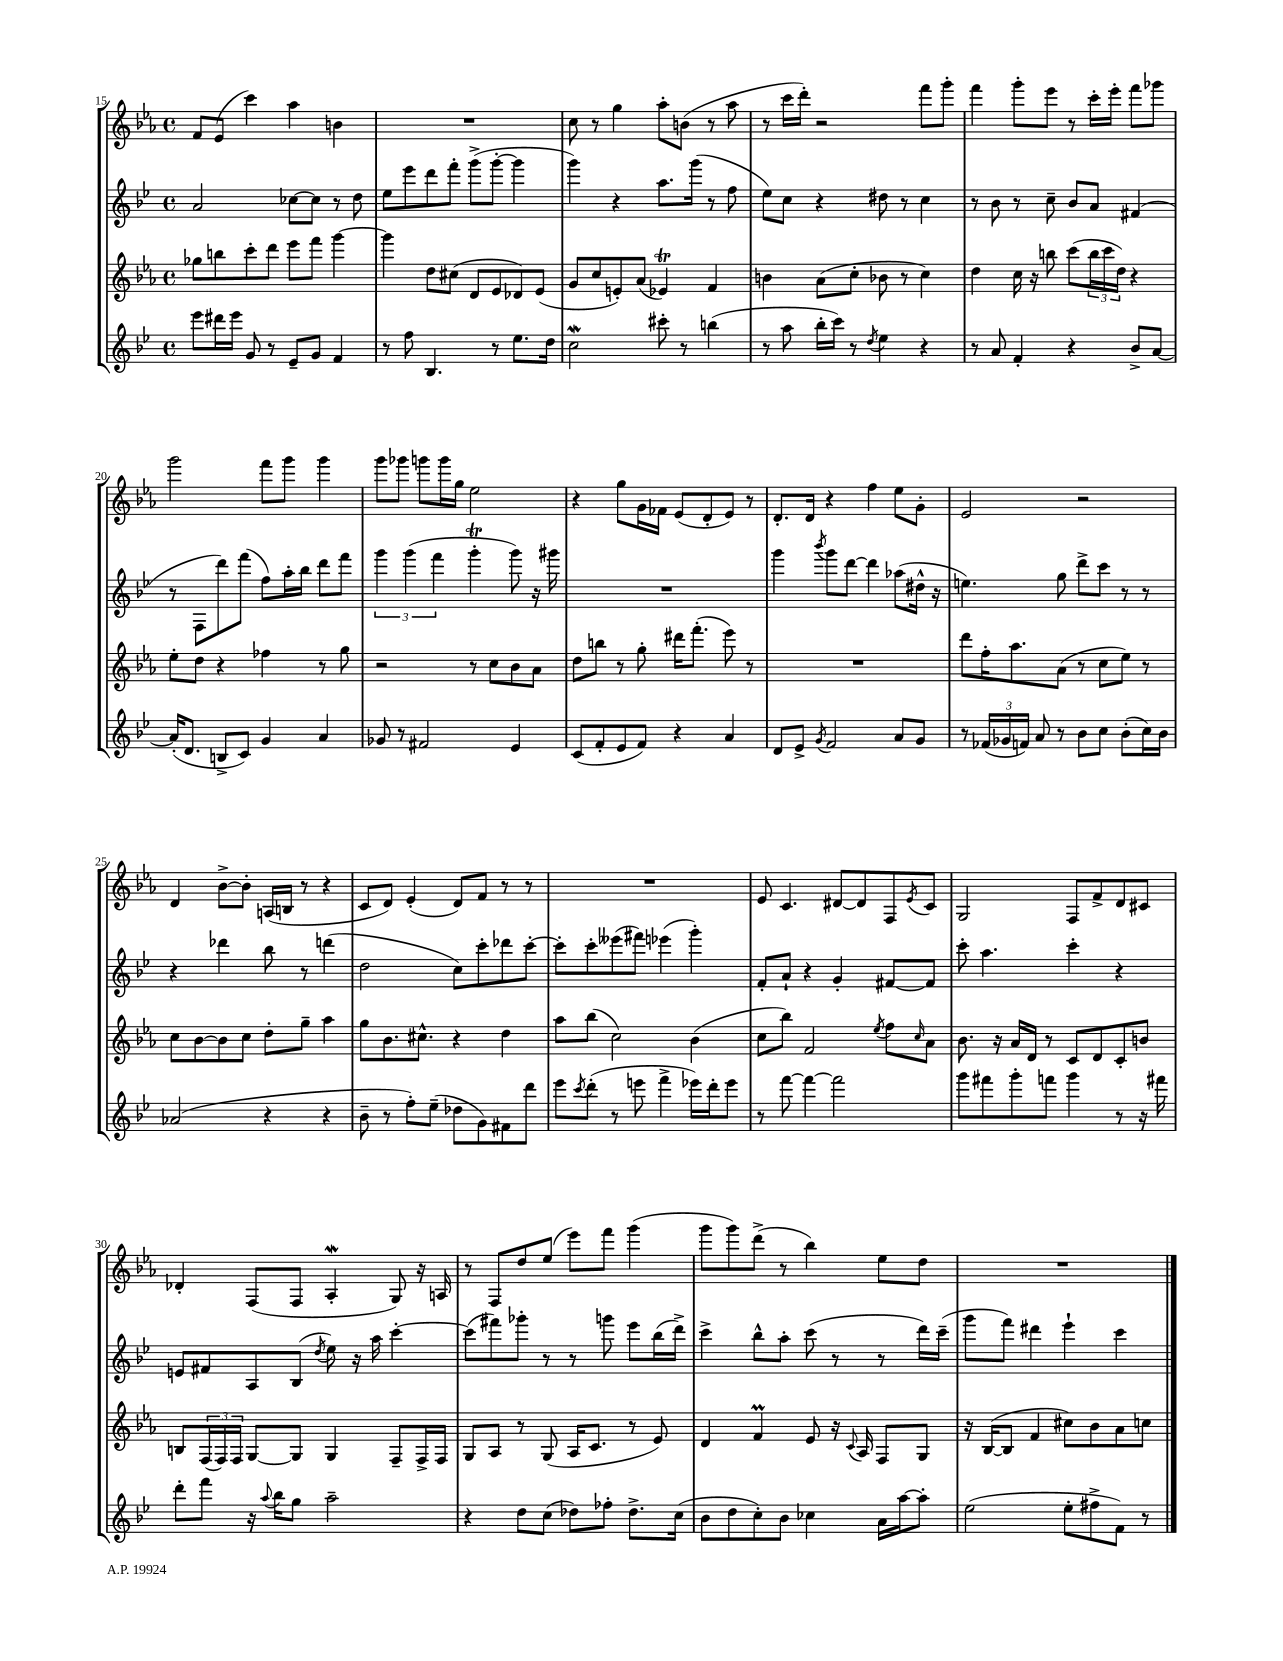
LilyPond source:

<<
\new StaffGroup <<
\new Staff = "s0" {
    \clef treble \key ees \major \defaultTimeSignature \time 4/4
    f'8 ees'8( c'''4) aes''4 b'4 |
    R1 |
    c''8 r8 g''4 aes''8-. b'8( r8 aes''8 |
    r8 c'''16 d'''16-.) r2 f'''8 g'''8-. |
    f'''4 g'''8-. ees'''8 r8 c'''16-. ees'''16-. f'''8 ges'''8 |
    g'''2 f'''8 g'''8 g'''4 |
    g'''8 ges'''8 g'''8 g'''16 g''16 ees''2 |
    r4 g''8 g'16 fes'16 ees'8( d'8-. ees'8) r8 |
    d'8.-. d'16 r4 f''4 ees''8 g'8-. |
    ees'2 r2 |
    d'4 bes'8~-> bes'8-. a16( b16 r8 r4 |
    c'8 d'8) ees'4-.( d'8) f'8 r8 r8 |
    R1 |
    ees'8 c'4. dis'8~ dis'8 f8 \acciaccatura { ees'8 } c'8 |
    g2 f8 f'8-> d'8 cis'8 |
    des'4-. f8( f8 aes4-.\mordent g8) r16 a16 |
    r8 f8 d''8 ees''8( ees'''8) f'''8 g'''4( |
    g'''8 g'''8) d'''8->( r8 bes''4) ees''8 d''8 |
    R1 \bar "|." |
}
\new Staff = "s1" {
    \clef treble \key bes \major \defaultTimeSignature \time 4/4
    a'2 ces''8~ ces''8 r8 d''8 |
    ees''8 ees'''8 d'''8 f'''8-. g'''8->( g'''8~-. g'''4 |
    g'''4) r4 a''8. g'''16( r8 f''8 |
    ees''8) c''8 r4 dis''8 r8 c''4 |
    r8 bes'8 r8 c''8-- bes'8 a'8 fis'4( |
    r8 f8 d'''8) f'''8( f''8) a''16-. bes''16 d'''8 f'''8 |
    \tuplet 3/2 { g'''4 g'''4( f'''4 } g'''4-.\trill g'''8) r16 gis'''16 |
    R1 |
    g'''4 \acciaccatura { bes'''8 } g'''8 d'''8~ d'''4 aes''8( dis''16-^ r16 |
    e''4.) g''8 d'''8-> c'''8 r8 r8 |
    r4 des'''4 bes''8 r8 d'''4( |
    d''2 c''8) c'''8-. des'''8 c'''8~-. |
    c'''8-. c'''8-. eeses'''8( fis'''8) ees'''4( g'''4-.) |
    f'8-. a'8-! r4 g'4-. fis'8~ fis'8 |
    c'''8-. a''4. c'''4-. r4 |
    e'8 fis'8 a8 bes8( \acciaccatura { d''8 } ees''8) r16 a''16 c'''4~-. |
    c'''8( fis'''8) ges'''8-. r8 r8 g'''8 ees'''8 bes''16( d'''16->) |
    c'''4-> bes''8-^ a''8-. c'''8( r8 r8 d'''16) c'''16--( |
    g'''8 f'''8) dis'''4 ees'''4-! c'''4 \bar "|." |
}
\new Staff = "s2" {
    \clef treble \key ees \major \defaultTimeSignature \time 4/4
    ges''8 b''8 c'''8-. d'''8 ees'''8 f'''8 g'''4~ |
    g'''4 d''8 cis''8( d'8 ees'8 des'8) ees'8( |
    g'8 c''8 e'8-.) aes'8( ees'4\trill) f'4 |
    b'4 aes'8( c''8-. bes'8 r8 c''4) |
    d''4 c''16 r16 b''8 c'''8( \tuplet 3/2 { b''16 c'''16 d''16) } r4 |
    ees''8-. d''8 r4 fes''4 r8 g''8 |
    r2 r8 c''8 bes'8 aes'8 |
    d''8 b''8 r8 g''8-. dis'''16 f'''8.-.( ees'''8) r8 |
    R1 |
    d'''8 f''16-. aes''8. aes'8( r8 c''8 ees''8) r8 |
    c''8 bes'8~ bes'8 c''8 d''8-. g''8-- aes''4 |
    g''8 bes'8. cis''8.-^ r4 d''4 |
    aes''8 bes''8( c''2) bes'4( |
    c''8 bes''8) f'2 \acciaccatura { ees''8 } f''8 \grace { c''16 } aes'8 |
    bes'8. r16 aes'16 d'16 r8 c'8 d'8 c'8-. b'8 |
    b8 \tuplet 3/2 { f16( f16) f16 } g8~ g8 g4 f8-- f16-> f16 |
    g8 aes8 r8 g8( aes16 c'8. r8 ees'8) |
    d'4 f'4\prall ees'8 r16 \appoggiatura { c'8 } aes16 f8 g8 |
    r16 bes16~( bes8 f'4 cis''8) bes'8 aes'8 c''8 \bar "|." |
}
\new Staff = "s3" {
    \clef treble \key bes \major \defaultTimeSignature \time 4/4
    ees'''8 dis'''16 ees'''16 g'8 r8 ees'8-- g'8 f'4 |
    r8 f''8 bes4. r8 ees''8. d''16 |
    c''2\mordent cis'''8-. r8 b''4( |
    r8 a''8 bes''16-. c'''16) r8 \acciaccatura { d''8 } ees''4 r4 |
    r8 a'8 f'4-. r4 bes'8-> a'8~ |
    a'16-.( d'8. b8-> c'8) g'4 a'4 |
    ges'8 r8 fis'2 ees'4 |
    c'8( f'8-. ees'8 f'8) r4 a'4 |
    d'8 ees'8-> \acciaccatura { g'8 } f'2 a'8 g'8 |
    r8 \tuplet 3/2 { fes'16( ges'16 f'16) } a'8 r8 bes'8 c''8 bes'8-.( c''16) bes'16 |
    aes'2( r4 r4 |
    bes'8-- r8 f''8-.) ees''8--( des''8 g'8) fis'8 d'''8 |
    ees'''8 \acciaccatura { c'''8 } d'''8-.( r8 e'''8 f'''4-> ees'''16) d'''16-. ees'''8 |
    r8 f'''8~ f'''4~ f'''2 |
    g'''8 fis'''8 g'''8-. f'''8 g'''4 r8 r16 fis'''16 |
    d'''8-. f'''8 r16 \appoggiatura { a''8 } bes''16 g''8 a''2-- |
    r4 d''8 c''8( des''8) fes''8-. des''8.-> c''16( |
    bes'8 d''8 c''8-.) bes'8 ces''4 a'16 a''16~ a''8-. |
    ees''2( ees''8-. fis''8-> f'8) r8 \bar "|." |
}
>>
>>
\layout { \context { \Score currentBarNumber = #15 } }
